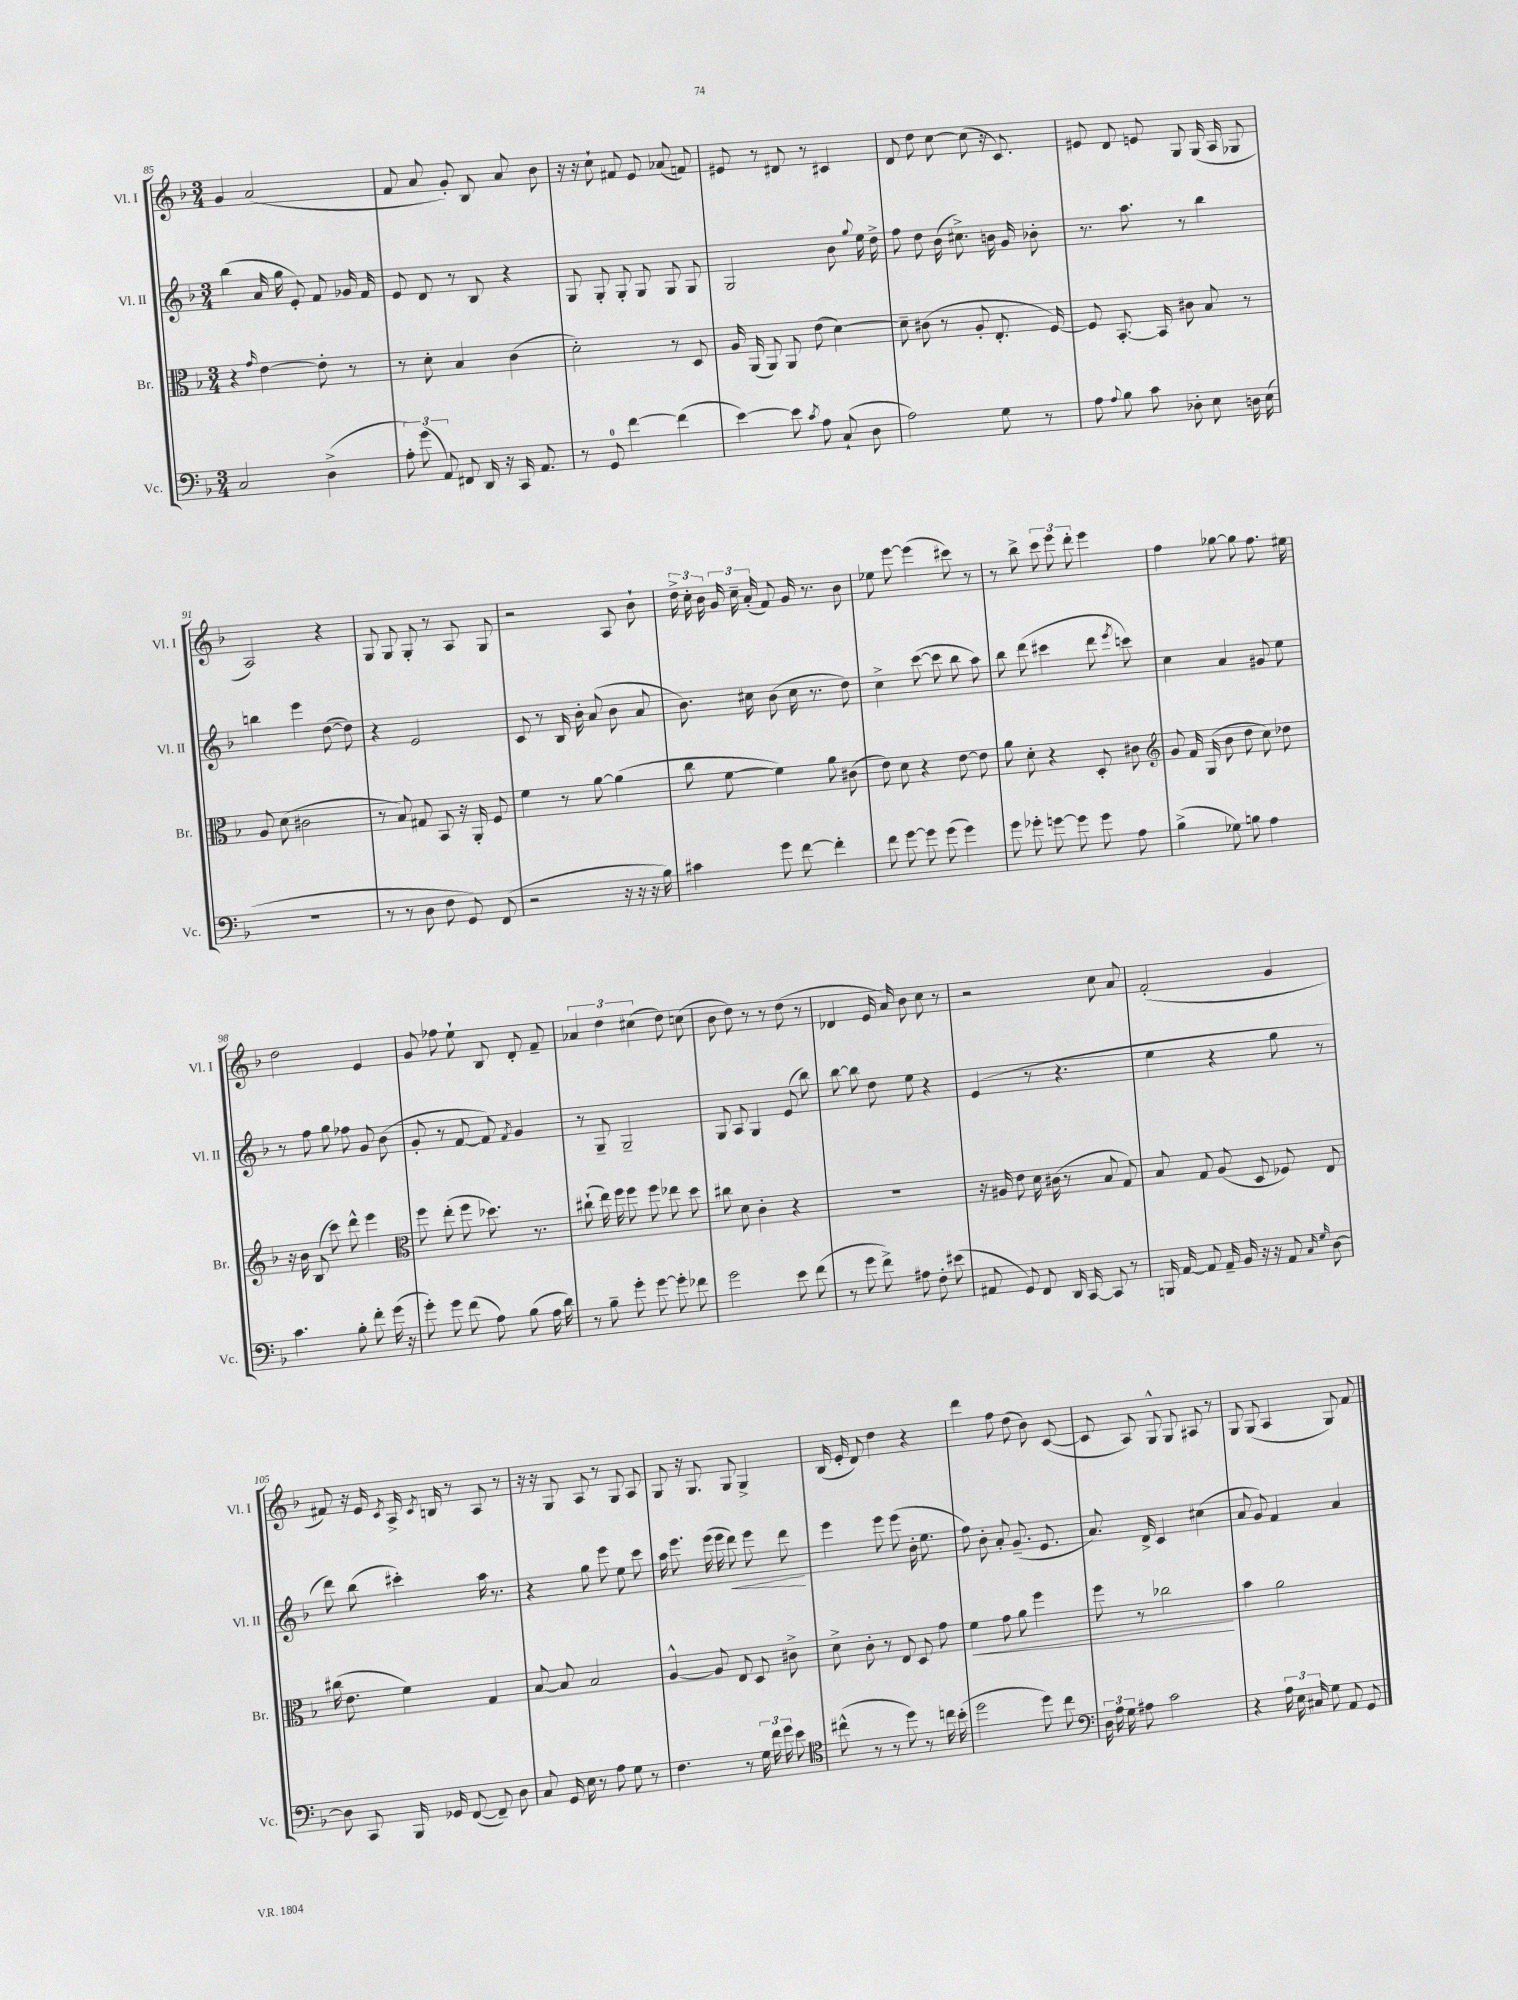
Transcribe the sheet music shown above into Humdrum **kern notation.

**kern	**kern	**dynam	**kern	**dynam	**kern
*part4	*part3	*part3	*part2	*part2	*part1
*staff4	*staff3	*staff3	*staff2	*staff2	*staff1
*I"Vc.	*I"Br.	*	*I"Vl. II	*	*I"Vl. I
*I'Vc.	*I'Br.	*	*I'Vl. II	*	*I'Vl. I
*clefF4	*clefC3	*	*clefG2	*	*clefG2
*k[b-]	*k[b-]	*	*k[b-]	*	*k[b-]
*M3/4	*M3/4	*	*M3/4	*	*M3/4
=85	=85	=85	=85	=85	=85
2C/	4r	.	(4bb-\	.	4g/
.	16qqg/	.	.	.	.
.	[4e\	.	16a/	.	(2a/
.	.	.	16gg\	.	.
.	.	.	8e'/)	.	.
(4D^\	8e'\]	.	8f/	.	.
.	8r	.	16g-X/	.	.
.	.	.	16f/	.	.
=86	=86	=86	=86	=86	=86
12A'\)	8r	.	8e/	.	8f/
(12g\	.	.	.	.	.
.	8d'\	.	8d/	.	8a/
12AA/)	.	.	.	.	.
8FF#X/	4B-/	.	8r	.	8g'/)
16DD/	.	.	8B-/	.	8B-/
16r	.	.	.	.	.
16CC/	(4c\	.	4r	.	8a/
8.AA/	.	.	.	.	.
.	.	.	.	.	8b-\
=87	=87	=87	=87	=87	=87
8r	2d'\)	.	8G/	.	16r
.	.	.	.	.	16r
8GG/	.	.	8G'/	.	8cc`\
[4f\	.	.	8G'/	.	8f#X/
.	.	.	8G/	.	8e/
(4f\]	8r	.	8G/	.	(8a-X/
.	8D/	.	8G/	.	8fn/)
=88	=88	=88	=88	=88	=88
[4e\)	16A/	.	2G/	.	8e#X/
.	(16AA/	.	.	.	.
.	8AA/)	.	.	.	8r
8e\]	8AA/	.	.	.	8d#X/
8qc/	.	.	.	.	.
8A\	(8e\	.	.	.	8r
(8C`/	[4d\)	.	8b-\	.	4c#X/
.	.	.	8qqgg/	.	.
8D\	.	.	16ee\	.	.
.	.	.	16dd^\	.	.
=89	=89	=89	=89	=89	=89
2A\)	8d~\]	.	8ff\	.	8d/
.	(8c#X\	.	8dd\	.	8dd\
.	8r	.	(16b-\	.	[8cc\
.	.	.	8.cc#X^\)	.	.
.	8A'/	.	.	.	(8cc\]
8G\	8.E'/	.	16bn\	.	16r
.	.	.	16g/	.	8.c/)
8r	.	.	8b-X'\	.	.
.	[16F/)	.	.	.	.
=90	=90	=90	=90	=90	=90
8A\	8F/]	.	8.r	.	8e#X/
8qqA/	.	.	.	.	.
8B-\	[8.BB-'/	.	.	.	8d/
.	.	.	8.aa\	.	.
8c\	.	.	.	.	8en/
.	16BB-/]	.	.	.	.
8D-X'\	8c#X\	.	8r	.	8G/
8E\	8B-/	.	4bb-\	.	(16G/
.	.	.	.	.	16A/
16Dn\	8r	.	.	.	8G-X/
(16E\	.	.	.	.	.
!!LO:LB:g=z
=91	=91	=91	=91	=91	=91
2.r	8A/	.	4bbn\	.	2A/)
.	(8d\	.	.	.	.
.	2c#X\	.	4eee\	.	.
.	.	.	([8dd\	.	4r
.	.	.	8dd\])	.	.
=92	=92	=92	=92	=92	=92
8r	8r	.	4r	.	8G/
8r	8B-/)	.	.	.	8G/
8D\	8G#X/	.	2e/	.	8G'/
8F\	8BB-/	.	.	.	8r
8GG/)	16r	.	.	.	8A/
.	16AA'/	.	.	.	.
(8FF/	8F/	.	.	.	8G/
=93	=93	=93	=93	=93	=93
2r	4f\	.	8c/	.	2r
.	.	.	8r	.	.
.	8r	.	16B-/	.	.
.	.	.	16b-'\	.	.
.	[8a\	.	(8a/	.	.
16r	(4a\]	.	8b-\	.	8A/
16r	.	.	.	.	.
16r	.	.	8a/	.	8b-`\
16B-\)	.	.	.	.	.
=94	=94	=94	=94	=94	=94
4c#X\	8cc\	.	8.b-\)	.	24dd^\
.	.	.	.	.	24cc'\
.	.	.	.	.	24b-\
.	[8f\	.	.	.	24g/
.	.	.	.	.	24cc~\
.	.	.	16cc#X\	.	.
.	.	.	.	.	(24a'/
8g\	4f\])	.	(8b-\	.	8f/)
[8f\	.	.	16cc#\	.	16g/
.	.	.	8.r	.	8.r
4f'\]	8a\	.	.	.	.
.	(8c#X\	.	8dd\)	.	8b-\
=95	=95	=95	=95	=95	=95
8f\	8e\)	.	4cc^\	.	8ee-X\
[8g\	8d\	.	.	.	[8eee\
8g\]	4r	.	([8ccc\	.	(4eee\]
(8g\	.	.	8ccc\]	.	.
4g\)	[8e\	.	8bb-\	.	8ccc#X\)
.	8e\]	.	8aa\)	.	8r
=96	=96	=96	=96	=96	=96
8g\	8a\	.	8bb-\	.	8r
8g-X'\	8d'\	.	(8ddd\	.	8bb-^\
[8gn\	4r	.	4ccc#X\	.	12ccc\
.	.	.	.	.	12eee\
8g\]	.	.	.	.	.
.	.	.	.	.	12ddd'\
8g\	8D'/	.	8ddd\	.	4eee\
.	.	.	8qeee/	.	.
8A\	8c#X\	.	8cccn\)	.	.
=97	=97	=97	=97	=97	=97
*	*clefG2	*	*	*	*
(4B-^\	8g/	.	4cc\	.	4ff\
.	16f/	.	.	.	.
.	(16G/	.	.	.	.
8G-X\)	8b-\	.	4a/	.	[8gg-X\
8Bn\	8dd\	.	.	.	8gg-\]
4A\	8cc\)	.	8g#X/	.	8.ff\
.	8dd-X\	.	8ee\	.	.
.	.	.	.	.	16ee#X\
!!LO:LB:g=z
=98	=98	=98	=98	=98	=98
4.c\	16r	.	8r	.	2dd\
.	16b-\	.	.	.	.
.	(8B-/	.	8ff\	.	.
.	8ccc\)	.	8gg\	.	.
8B-'\	8ddd^^\	.	8ff-X\	.	.
8f'\	4eee\	.	8g/	.	4e/
(16g\	.	.	(8b-\	.	.
16r	.	.	.	.	.
=99	=99	=99	=99	=99	=99
*	*clefC3	*	*	*	*
8g'\)	8ff\	.	8g'/	.	8g/
8g\	(8ee'\	.	8r	.	8ff-X\
(8f\	8ff\	.	[8f/	.	8ee`\
8A\)	8.dd-X\)	.	8f/])	.	8B-/
.	.	.	8qf/	.	.
(8B-\	.	.	4g/	.	8d'/
.	8.r	.	.	.	.
16A\	.	.	.	.	8f~/
16d\)	.	.	.	.	.
=100	=100	=100	=100	=100	=100
8r	(8cc#X`\	.	8r	.	6a-X/
8B-~\	16ee\)	.	8G~/	.	.
.	.	.	.	.	6dd\
.	16ff\	.	.	.	.
8g'\	8ff\	.	2G~/	.	.
.	.	.	.	.	(6cc#X\
[8g\	8ff\	.	.	.	.
8g'\]	8ee-X\	.	.	.	8dd\)
8f-X\	8dd\	.	.	.	(8ccn\
=101	=101	=101	=101	=101	=101
2g\	8cc#X\	.	8G/	.	8b-\
.	8d\	.	8A/	.	8dd\)
.	4c'\	.	4G/	.	8r
.	.	.	.	.	8r
8e\	4r	.	(8e/	.	(8dd\
(8f\	.	.	8bb-\)	.	8r
=102	=102	=102	=102	=102	=102
8r	2.r	.	[8bb-\	.	4d-X/
8g\	.	.	8bb-\]	.	.
8f^\)	.	.	8dd\	.	16e/
.	.	.	.	.	16a/)
8A#X\	.	.	8ee\	.	8b-\
8F'\	.	.	4r	.	8cc\
(8e#X\	.	.	.	.	8r
=103	=103	=103	=103	=103	=103
8AA#X/	16r	.	(4e/	.	2r
.	16A#X/	.	.	.	.
8GG/)	8e\	.	.	.	.
8FF/	16d\	.	8r	.	.
.	(16c#X\	.	.	.	.
16DD/	8r	.	4.r	.	.
[16CC/	.	.	.	.	.
8CC/]	8B-/	.	.	.	8cc\
8r	8G/)	.	.	.	8a/
=104	=104	=104	=104	=104	=104
16BBBn/	8B-/	.	4ee\	.	(2f'/
[16AA/	.	.	.	.	.
8AA/]	8G/	.	.	.	.
16AA~/	(8A/	.	4r	.	.
16BB-/	.	.	.	.	.
16r	8D/	.	.	.	.
16r	.	.	.	.	.
8AA/	8F-X/)	.	8gg\	.	4g/
16qqC/	.	.	.	.	.
16qqG/	.	.	.	.	.
[8D\	8E/	.	8r	.	.
!!LO:LB:g=z
=105	=105	=105	=105	=105	=105
8D\]	(16cc#X\	.	8ddd\)	.	8f#X/)
.	8.e\	.	.	.	.
8CC/	.	.	(8bb-\	.	16r
.	.	.	.	.	16e/
.	.	.	.	.	8qc/
16BBB-/	4f\)	.	4ccc#X'\)	.	16A^/
.	.	.	.	.	8qc/
16GG-X/	.	.	.	.	16Bn/
([8FF/	.	.	.	.	8r
8FF~/])	4G/	.	16aa\	.	8A/
.	.	.	8.r	.	.
8D\	.	.	.	.	8r
=106	=106	=106	=106	=106	=106
8C/	[8B-/	.	4r	.	16r
.	.	.	.	.	16r
16GG/	8B-/]	.	.	.	8G/
16E\	.	.	.	.	.
8r	2B-/	.	8gg\	.	8A/
8A\	.	.	8eee\	.	8r
8G\	.	.	8ee\	.	8G/
8r	.	.	8ccc\	.	8A/
=107	=107	=107	=107	=107	=107
4.F\	[4A^^/	.	16aa\	.	8G/
.	.	.	8.eee\	.	.
.	.	.	.	.	16r
.	.	.	.	.	8.G/
.	8A/]	.	(16eee\	.	.
.	.	.	16eee\	.	.
!	!	!	!	!LO:HP:b	!
8r	8E/	.	8ddd\)	<	8G/
24G\	8D/	.	8eee\	.	4G^/
24f\	.	.	.	.	.
24g\	.	.	.	.	.
8e\	8c#X^\	.	8ddd\	.	.
.	.	.	.	[	.
=108	=108	=108	=108	=108	=108
*clefC4	*	*	*	*	*
(8cc#X^^\	8d^\	.	4eee\	.	(16B-/
.	.	.	.	.	16e'/
8r	8c'\	.	.	.	8d/)
8r	8r	.	8eee\	.	4dd\
8dd\)	8E/	.	(8eee\	.	.
8r	8D/	.	16b-'\	.	4r
.	.	.	8.ee\	.	.
16ccn\	8g\	.	.	.	.
(16b-'\	.	.	.	.	.
=109	=109	=109	=109	=109	=109
!	!	!LO:HP:b	!	!	!
2dd\	4f\	<	8ff\)	.	4ddd\
.	.	.	8b-'\	.	.
.	8g\	.	8a'/	.	8ff\
.	8a\	.	(8.g~/	.	(8dd\
8dd\)	4ff\	.	.	.	8b-\)
.	.	.	8.e/	.	.
8cc\	.	.	.	.	([8c/
=110	=110	=110	=110	=110	=110
*clefF4	*	*	*	*	*
24D\	8ff\	.	8.a/)	.	8c/]
24A\	.	.	.	.	.
24G\	.	.	.	.	.
8A#X\	8r	.	.	.	8A/)
.	.	.	16d^/	.	.
2c\	2cc-X\	.	4c/	.	8G^^/
.	.	.	.	.	8G/
.	.	.	(4cc#X\	.	8A#X/
.	.	.	.	.	8r
.	.	[	.	.	.
=111	=111	=111	=111	=111	=111
4r	4b-\	.	8a/	.	8G/
.	.	.	8g/)	.	(8G/
24A\	2a\	.	4f/	.	4A/
24E\	.	.	.	.	.
24C#X/	.	.	.	.	.
8G\	.	.	.	.	.
8AA/	.	.	4a/	.	8G/)
8GG/	.	.	.	.	8f/
==	==	==	==	==	==
*-	*-	*-	*-	*-	*-
